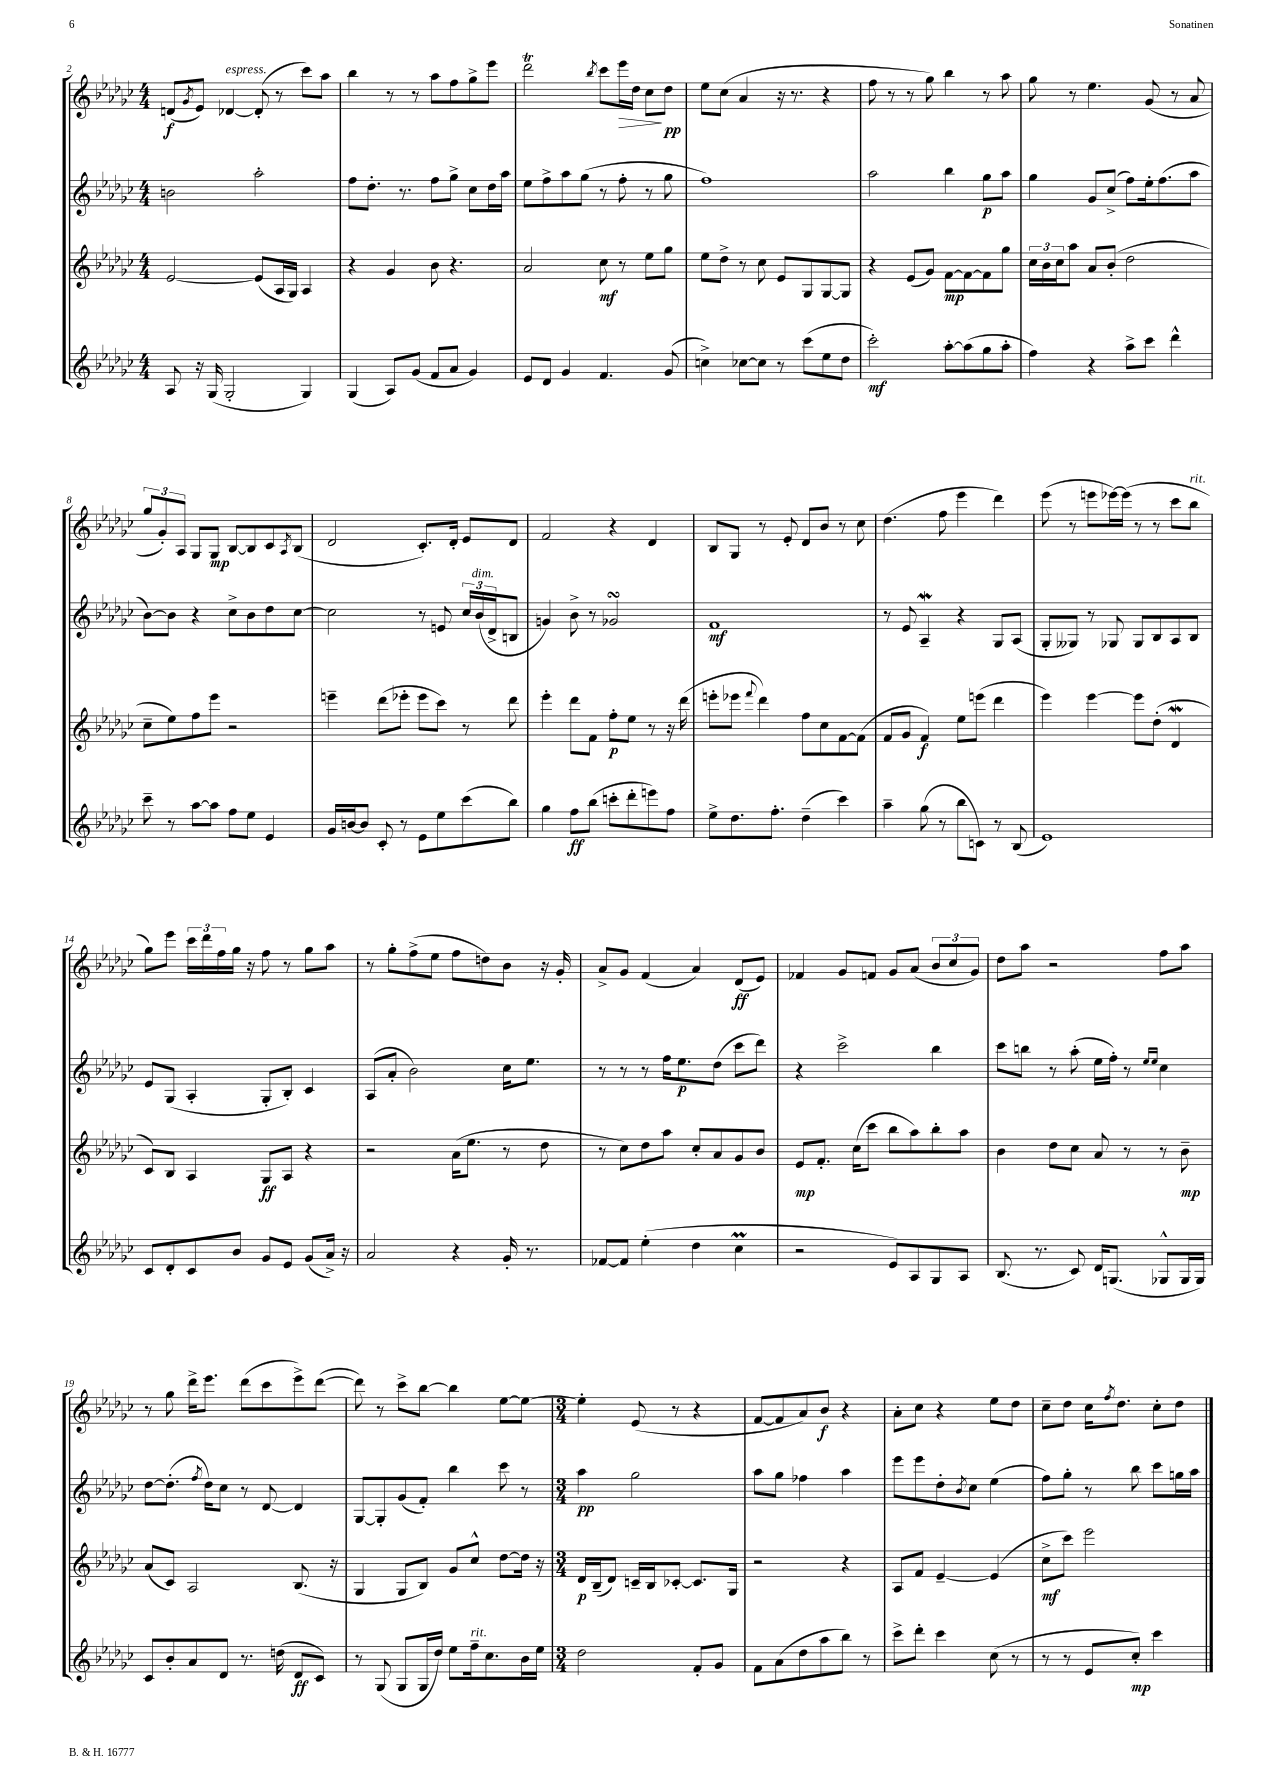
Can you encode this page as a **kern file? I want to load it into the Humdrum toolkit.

**kern	**kern	**kern	**kern
*staff4	*staff3	*staff2	*staff1
*clefG2	*clefG2	*clefG2	*clefG2
*k[b-e-a-d-g-c-]	*k[b-e-a-d-g-c-]	*k[b-e-a-d-g-c-]	*k[b-e-a-d-g-c-]
*M4/4	*M4/4	*M4/4	*M4/4
8A-	[2e-	2b	(8d
.	.	.	8qg-
16r	.	.	8e-)
(16G-	.	.	.
2G-'	.	.	[4d-
.	(8e-]	2aa-'	(8d-']
.	16A-	.	8r
.	16G-)	.	.
4G-)	4A-	.	8ccc-)
.	.	.	8aa-
=	=	=	=
(4G-	4r	8ff	4bb-
.	.	8.dd-'	.
8A-)	4g-	.	8r
.	.	8.r	.
(8g-	.	.	8r
8f	8b-	8ff	8aa-
8a-	4.r	8gg-^	8ff
4g-)	.	8cc-	8gg-^
.	.	16dd-	8eee-
.	.	16aa-	.
=	=	=	=
8e-	2a-	8ee-	2ddd-
8d-	.	8ff^	.
4g-	.	8aa-	.
.	.	(8gg-	.
.	.	.	8qbb-
4.f	8cc-	8r	8ccc-
.	8r	8ff'	16eee-
.	.	.	16dd-
.	8ee-	8r	8cc-
(8g-	8gg-	8gg-	8dd-
=	=	=	=
4cc^)	8ee-	1ff)	8ee-
.	8dd-^	.	(8cc-
[8cc-	8r	.	4a-
8cc-]	8cc-	.	.
8r	8e-	.	16r
.	.	.	8.r
(8ccc-	8G-	.	.
8ee-	[8G-	.	4r
8dd-	8G-]	.	.
=	=	=	=
2ccc-')	4r	2aa-	8ff
.	.	.	8r
.	(8e-	.	8r
.	8g-)	.	8gg-)
[8aa-'	[8f	4bb-	4bb-
(8aa-]	8f_	.	.
8gg-	8f]	8gg-	8r
8aa-'	8gg-	8aa-	8aa-
=	=	=	=
4ff)	24cc-	4gg-	8gg-
.	24b-	.	.
.	24cc-	.	.
.	8aa-	.	8r
4r	8a-	8g-	4.ee-
.	(8b-'	(8cc-^	.
8aa-^	2dd-	8ff)	.
8ccc-	.	16ee-'	(8g-
.	.	(8.ff	.
4ddd-^^	.	.	8r
.	.	8aa-	8a-
=	=	=	=
8ccc-~	8cc-~	[8b-)	12gg-
.	.	.	12g-')
8r	8ee-)	8b-]	.
.	.	.	12A-
[8aa-	8ff	4r	8G-
8aa-]	8eee-	.	8G-
8ff	2r	8cc-^	[8B-
8ee-	.	8b-	8B-]
4e-	.	8dd-	8c-
.	.	.	8qA-
.	.	[8cc-	(8B-
=	=	=	=
16g-	4eee~	2cc-]	2d-
[16b	.	.	.
8b]	.	.	.
8c-'	(8ddd-	.	.
8r	8eee-'	.	.
8e-	8eee-	8r	8.c-')
8ee-	8ccc-)	8e	.
.	.	.	16d-'
(8ccc-	8r	24cc-	8e-
.	.	(24b-	.
.	.	24d-^	.
8bb-)	8ddd-	8B	8d-
=	=	=	=
4gg-	4eee-'	4g)	2f
8ff	8ddd-	8b-^	.
(8bb-	8f	8r	.
8ccc'	8ff'	2g-	4r
8ddd-'	8ee-	.	.
8eee)	8r	.	4d-
8ff	16r	.	.
.	(16ddd-	.	.
=	=	=	=
8ee-^	8eee'	1f	8B-
8.dd-	8eee-	.	8G-
.	8qqfff	.	.
.	4ddd-)	.	8r
8.ff'	.	.	.
.	.	.	8e-'
(4dd-~	8ff	.	8d-
.	8cc-	.	8b-
4ccc-)	[8f	.	8r
.	(8f]	.	8cc-
=	=	=	=
4aa-~	8f	8r	(4.dd-
.	8g-	8e-	.
(8gg-	4f)	4A-~	.
8r	.	.	8ff
8bb-	8ee-	4r	4eee-
8c)	(8eee	.	.
8r	4ddd-	8G-	4ddd-)
(8B-	.	(8A-	.
=	=	=	=
1e-)	4eee-)	8G-'	(8eee-
.	.	8G--)	8r
.	[4eee-	8r	8eee
.	.	8G-	[16eee-)
.	.	.	(16eee-]
.	8eee-]	8G-	8r
.	(8dd-'	8B-	8r
.	4d-	8A-	8ccc-
.	.	8B-	8bb-
=	=	=	=
8c-	8c-)	8e-	8gg-)
8d-'	8B-	(8G-	8eee-
8c-	4A-	4A-'	24ccc-
.	.	.	24ddd-
.	.	.	24ff
8b-	.	.	16gg-
.	.	.	16r
8g-	8G-	8G-'	8ff
8e-	8A-	8B-')	8r
(8g-	4r	4c-	8gg-
16a-^)	.	.	8aa-
16r	.	.	.
=	=	=	=
2a-	2r	(8A-	8r
.	.	8a-'	8gg-'
.	.	2b-)	(8ff^
.	.	.	8ee-
4r	(16a-	.	8ff
.	8.ee-	.	.
.	.	.	8dd)
16g-'	8r	16cc-	8b-
8.r	.	8.ee-	.
.	8dd-	.	16r
.	.	.	16g-'
=	=	=	=
[8f-	8r	8r	8a-^
8f-]	8cc-)	8r	8g-
(4ee-'	8dd-	8r	(4f
.	8aa-	16ff	.
.	.	8.ee-	.
4dd-	8cc-'	.	4a-)
.	8a-	(8dd-	.
4cc-	8g-	8ccc-	(8d-
.	8b-	8ddd-)	8e-)
=	=	=	=
2r	8e-	4r	4f-
.	8.f'	.	.
.	.	2ccc-^	8g-
.	(16cc-	.	.
.	8ccc-	.	8f
8e-)	8bb-	.	8g-
8A-	8aa-)	.	(8a-
8G-	8bb-'	4bb-	12b-
.	.	.	12cc-
8A-	8aa-	.	.
.	.	.	12g-)
=	=	=	=
(8.B-	4b-	8ccc-	8dd-
.	.	8bb	8aa-
8.r	.	.	.
.	8dd-	8r	2r
8c-)	8cc-	(8aa-'	.
16d-	8a-	16ee-	.
(8.G	.	16ff')	.
.	8r	8r	.
.	.	16qqee-	.
.	.	16qqee-	.
8G-^^	8r	4cc-	8ff
16G-	8b-~	.	8aa-
16G-)	.	.	.
=	=	=	=
8c-	(8a-	[8dd-	8r
8b-'	8c-)	(8.dd-']	8gg-
8a-	2A-	.	16ddd-^
.	.	8qff	.
.	.	16dd-)	8.eee-
8d-	.	8cc-	.
8.r	.	8r	(8ddd-
.	.	[8d-	8ccc-
(16dd	.	.	.
8d-	(8.B-	4d-]	8eee-^)
8c-)	.	.	([8ddd-
.	16r	.	.
=	=	=	=
8r	4G-	[8G-	8ddd-])
(8G-	.	8G-']	8r
8G-	8G-	(8g-	8ccc-^
16G-	8B-)	8f')	[8bb-
16dd-)	.	.	.
8ee-	8g-	4bb-	4bb-]
16ff~	8cc-^^	.	.
8.cc-	.	.	.
.	[8dd-	8ccc-	[8ee-
16b-	16dd-]	8r	8ee-_
16ee-	16r	.	.
=	=	=	=
*M3/4	*M3/4	*M3/4	*M3/4
2dd-	16d-	4aa-	4ee-']
.	(16B-~	.	.
.	8d-)	.	.
.	16c~	2gg-	(8e-
.	16B-	.	.
.	[8c-'	.	8r
8f'	8.c-]	.	4r
8g-	.	.	.
.	16G-	.	.
=	=	=	=
8f	2r	8aa-	[8f
(8a-	.	8gg-	8f]
8dd-	.	4ff-	8a-)
8aa-	.	.	8b-
8bb-)	4r	4aa-	4r
8r	.	.	.
=	=	=	=
8ccc-^	8A-	8eee-	8a-'
8ddd-'	8f	8eee-	8cc-
4ccc-	[4e-~	8dd-'	4r
.	.	8qb-	.
.	.	8cc-	.
(8cc-	(4e-]	(4ee-	8ee-
8r	.	.	8dd-
=	=	=	=
8r	8cc-^	8ff)	8cc-~
8r	8ccc-)	8gg-'	8dd-
8e-	2eee-	8r	16cc-
.	.	.	8qff
.	.	.	8.dd-
8cc-')	.	8bb-	.
4ccc-	.	8ccc-	8cc-'
.	.	16gg	8dd-
.	.	16aa-	.
==	==	==	==
*-	*-	*-	*-
